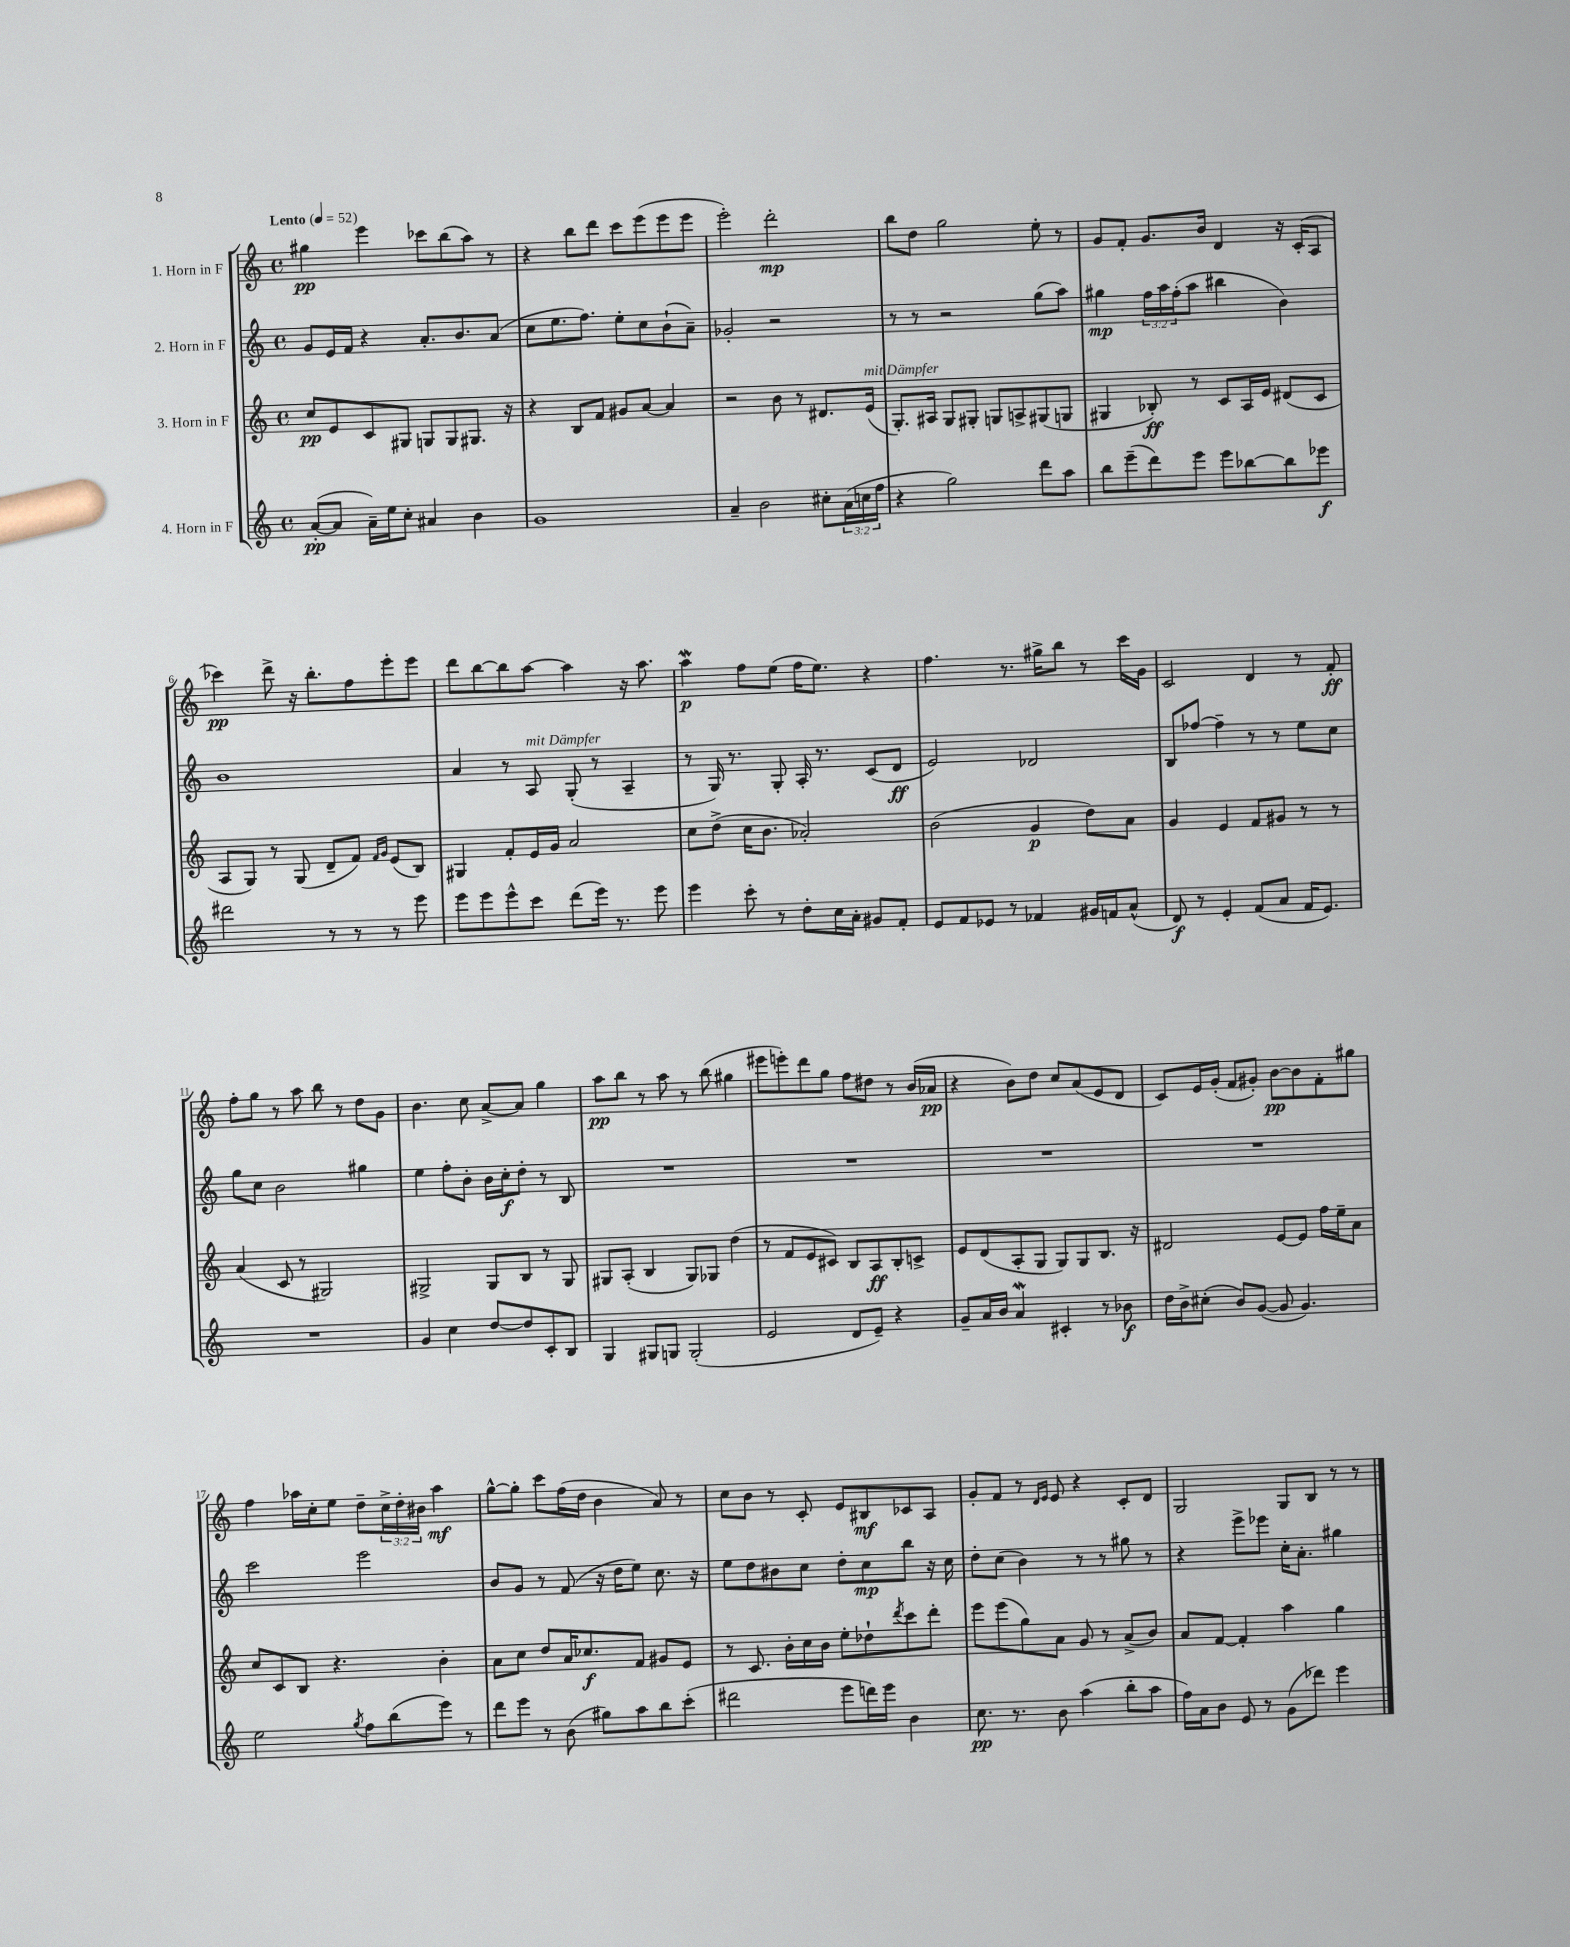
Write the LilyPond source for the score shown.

<<
\new StaffGroup <<
\new Staff = "s0" \with { instrumentName = "1. Horn in F" } {
    \clef treble \key c \major \defaultTimeSignature \time 4/4 \override Staff.TupletNumber.text = #tuplet-number::calc-fraction-text \tempo "Lento" 4 = 52
    gis''4\pp e'''4 ces'''8 b''8( a''8) r8 |
    r4 b''8 d'''8 c'''8 e'''8( e'''8 e'''8 |
    e'''2-.) d'''2-.\mp |
    b''8 d''8 g''2 e''8-. r8 |
    g'8 f'8-. g'8. b'16 d'4 r16 c'16-.( a8 |
    ces'''4\pp) d'''8-> r16 b''8.-. f''8 e'''8-. e'''8 |
    d'''8 b''8~ b''8 a''8~ a''4 r16 a''8. |
    a''4\mordent\p f''8 e''8( f''16 e''8.) r4 |
    f''4. r8. gis''16-> b''8 r8 c'''16 g'16 |
    c'2 d'4 r8 f'8-.\ff |
    f''8-. g''8 r8 a''8 b''8 r8 d''8 g'8 |
    b'4. c''8 a'8~-> a'8 g''4 |
    a''8\pp b''8 r8 a''8 r8 b''8( gis''4 |
    eis'''8 e'''8-.) d'''8 g''8 f''8 dis''8 r8 b'16( aes'16\pp |
    r4 b'8) d''8 c''8 a'8( e'8 d'8 |
    c'8) e'16 g'16-.( f'8 gis'8-.) b'8~\pp b'8 f'8-. gis''8 |
    f''4 aes''16 c''16-. e''8 d''8-- \tuplet 3/2 { c''16-> d''16-. bis'16 } aes''4\mf |
    g''8~-^ g''8-. c'''8 f''16( d''16 b'4 a'8) r8 |
    c''8 b'8 r8 c'8-. e'8 bis8\mf ces'8 a8 |
    g'8-. f'8 r8 \grace { d'16 e'16 } e'8 r4 c'8-. d'8 |
    g2 g8 b8 r8 r8 \bar "|." |
}
\new Staff = "s1" \with { instrumentName = "2. Horn in F" } {
    \clef treble \key c \major \defaultTimeSignature \time 4/4 \override Staff.TupletNumber.text = #tuplet-number::calc-fraction-text
    g'8 e'16 f'16 r4 a'8.-. b'8. a'8( |
    c''8 e''8. f''8.) e''8-. c''8 b'8-!( a'8--) |
    ges'2-. r2 |
    r8 r8 r2 g''8( a''8) |
    gis''4\mp \tuplet 3/2 { f''16 a''16 f''16-.( } a''8 bis''4 b'4) |
    b'1 |
    a'4 r8 a8^\markup { \italic "mit Dämpfer" } g8-.( r8 a4-- |
    r8 g16) r8. g8-. a16-. r8. c'8( d'8\ff |
    e'2) des'2 |
    b8 fes''8~ fes''4-- r8 r8 e''8 c''8 |
    g''8 c''8 b'2 gis''4 |
    e''4 f''8-. b'8-. b'16 c''16-.\f d''8-. r8 b8 |
    R1 |
    R1 |
    R1 |
    R1 |
    c'''2 e'''2 |
    b'8 g'8 r8 f'8( r16 d''16 e''8) c''8. r16 |
    e''8 d''8 bis'8 c''8 d''8-. c''8\mp b''8 r16 c''16 |
    d''8-. c''8( b'4) r8 r8 gis''8 r8 |
    r4 e'''8-> ees'''8 c''16-. a'8.-. gis''4 \bar "|." |
}
\new Staff = "s2" \with { instrumentName = "3. Horn in F" } {
    \clef treble \key c \major \defaultTimeSignature \time 4/4
    c''8\pp e'8 c'8 gis8 g8 g8 gis8. r16 |
    r4 b8 f'8 gis'8 a'8~ a'4 |
    r2 b'8 r8 dis'8. e'16^\markup { \italic "mit Dämpfer" }( |
    g8.-.) ais16 g8 gis8-. g8 a8-> gis8( g8 |
    gis4 bes8-.\ff) r8 c'8 a16 e'16 dis'8( c'8 |
    a8 g8) r8 g8( d'8-- f'8) \grace { f'16 g'16 } e'8( b8) |
    gis4 f'8-. e'16 g'16 a'2 |
    c''8 d''8->( c''16 b'8. aes'2-.) |
    b'2( g'4\p d''8) a'8 |
    g'4 e'4 f'8 gis'8 r8 r8 |
    a'4( c'8 r8 gis2) |
    gis2-> gis8 b8 r8 gis8 |
    gis8 a8-.( b4 gis8) ges8 d''4( |
    r8 f'8 e'8 cis'8) b8 a8\ff b8-. c'8-> |
    e'8 d'8( a8-. g8 g8) g8 b8. r16 |
    dis'2 e'8~ e'8 f''16 e''16-- a'8 |
    c''8 c'8 b8 r4. b'4-. |
    a'8 c''8 d''8 a'16 ces''8.\f f'8 gis'8 e'8 |
    r8 c'8. b'16-. c''16 b'16 e''8-. des''8-! \acciaccatura { d'''8 } c'''8 d'''8-. |
    e'''8 e'''8( g''8) a'8 g'8 r8 a'8->( b'8) |
    a'8 f'8~ f'4-. a''4 g''4 \bar "|." |
}
\new Staff = "s3" \with { instrumentName = "4. Horn in F" } {
    \clef treble \key c \major \defaultTimeSignature \time 4/4 \override Staff.TupletNumber.text = #tuplet-number::calc-fraction-text
    a'8~-.\pp( a'8 a'16--) e''16 c''8-. ais'4 b'4 |
    g'1 |
    a'4-- b'2 cis''8-. \tuplet 3/2 { a'16( c''16 f''16 } |
    r4 g''2) d'''8 a''8 |
    b''8 e'''8--( d'''8) e'''8 e'''8 bes''8~ bes''8 ees'''8\f |
    dis'''2 r8 r8 r8 e'''8 |
    e'''8 e'''8 e'''8-^ c'''8 d'''8( e'''16) r8. e'''8 |
    e'''4 c'''8-. r8 d''8-. c''16 a'16-. gis'8 f'8-. |
    e'8 f'8 ees'8 r8 fes'4 gis'16 f'16 a'8-^( |
    d'8\f) r8 e'4-. f'8( a'8 f'16 e'8.) |
    R1 |
    g'4 c''4 d''8~ d''8 c'8-. b8 |
    g4 gis8 g8 g2-.( |
    e'2 d'8 e'8--) r4 |
    g'8-- a'16 b'16 a'4\mordent cis'4-. r8 bes'8\f |
    d''16 b'16-> cis''8-.( b'8) g'8~( g'8 g'4.) |
    e''2 \acciaccatura { g''8 } f''8 b''8( e'''8) r8 |
    d'''8 e'''8 r8 b'8( gis''8) a''8 b''8 c'''8-.( |
    dis'''2 e'''8 d'''16) e'''16 b'4 |
    c''8.\pp r8. b'8 a''4( b''8-. a''8 |
    f''16) a'16 b'8 e'8 r8 g'8( des'''8) e'''4 \bar "|." |
}
>>
>>
